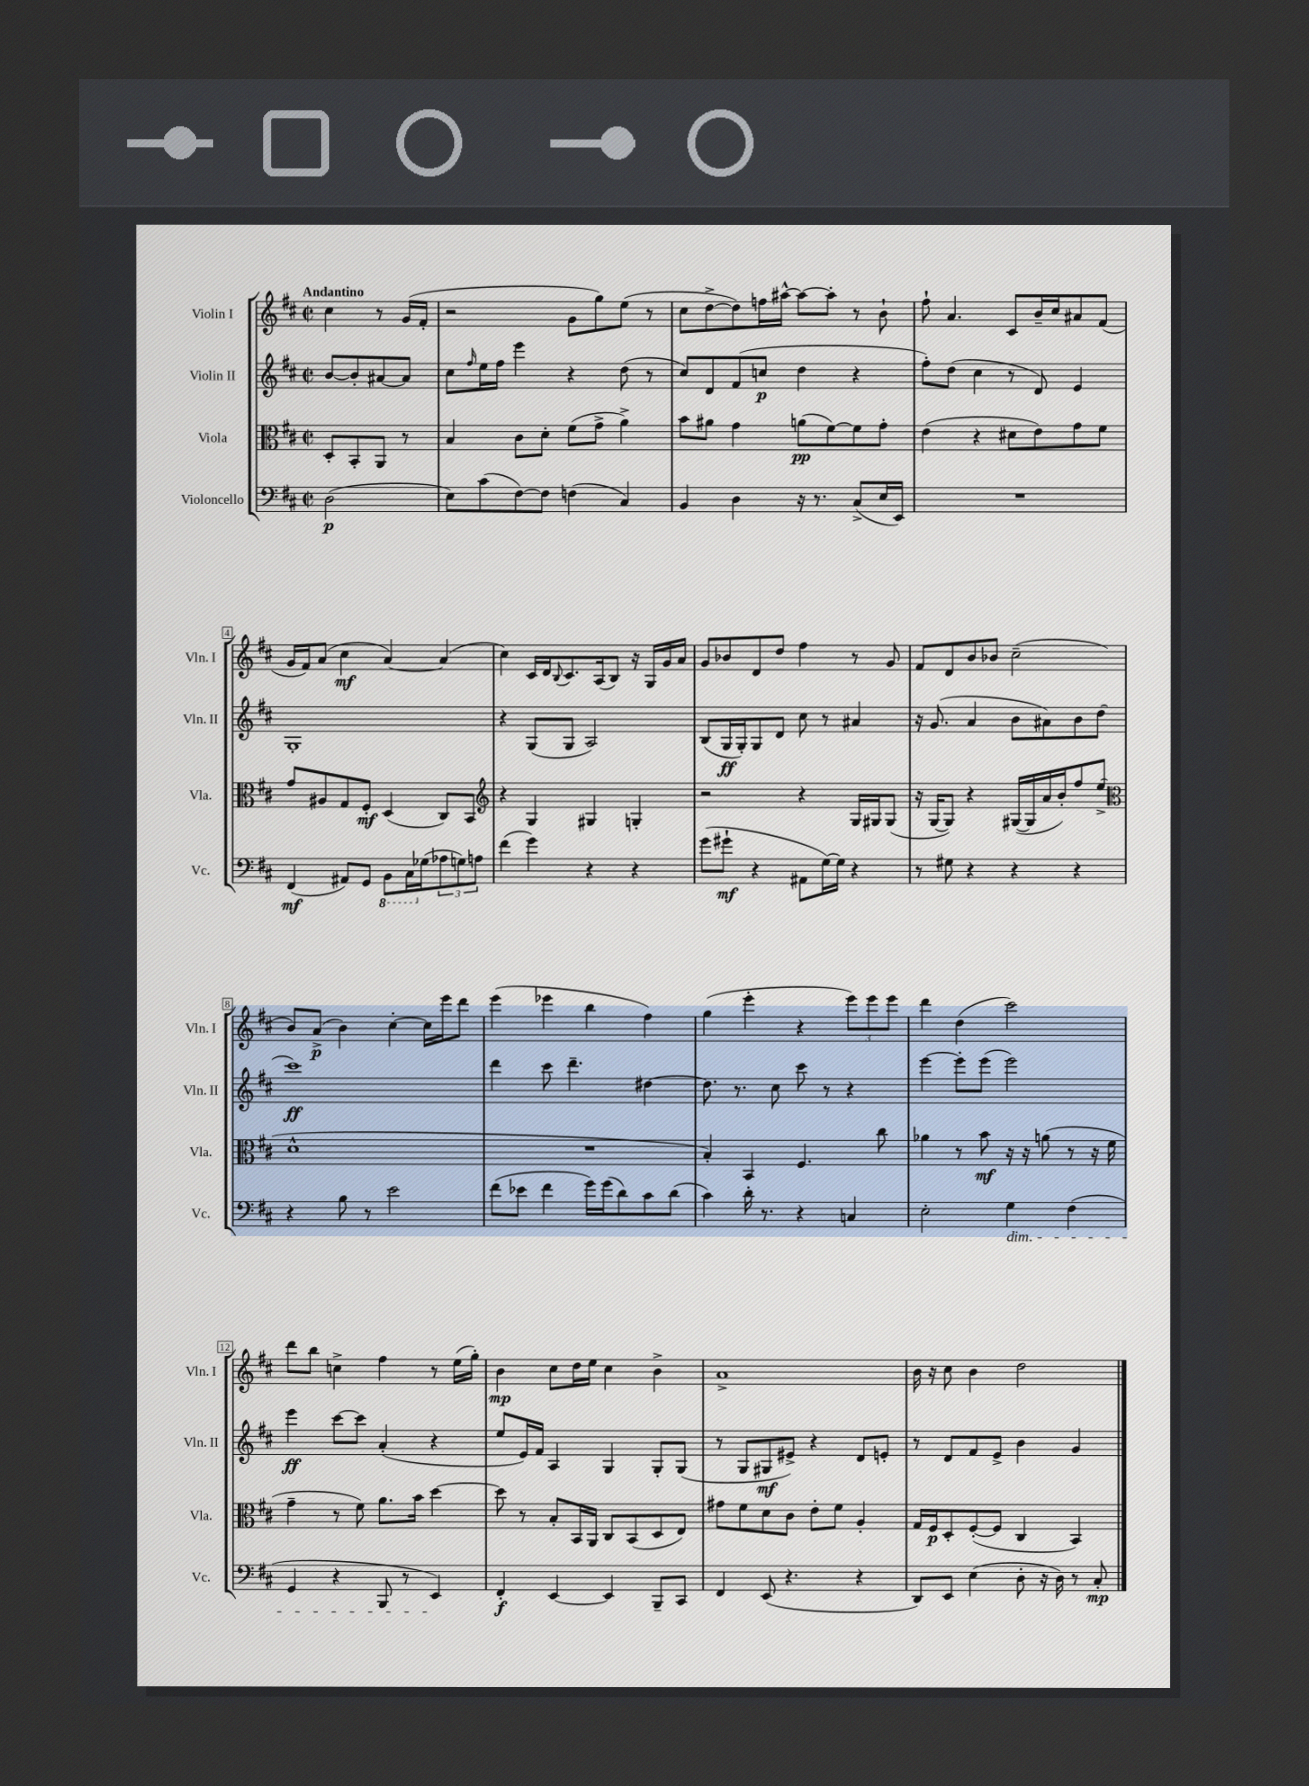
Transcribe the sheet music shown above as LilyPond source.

<<
\new StaffGroup <<
\new Staff = "s0" \with { instrumentName = "Violin I" shortInstrumentName = "Vln. I" } {
    \clef treble \key d \major \defaultTimeSignature \time 2/2 \partial 2 \tempo "Andantino"
    cis''4 r8 g'16( fis'16-. |
    r2 g'8 g''8) e''8( r8 |
    cis''8 d''8~-> d''8) f''16 ais''16~-^ ais''8~ ais''8-. r8 b'8-! |
    fis''8-! a'4. cis'8 b'16-- cis''16 ais'8 fis'8( |
    g'16 fis'16) a'8( cis''4\mf a'4~) a'4( |
    cis''4) cis'16 d'16 \appoggiatura { b8 } cis'8. a16( b8) r16 g16 g'16 a'16 |
    g'8 bes'8 d'8 d''8 fis''4 r8 g'8 |
    fis'8 d'8 b'8 bes'8 cis''2--( |
    b'8) a'8->\p( b'4) cis''4~-. cis''16 e'''16 d'''8 |
    e'''4( ees'''4 b''4 fis''4) |
    g''4( e'''4-. r4 \tuplet 3/2 { e'''8) e'''8 e'''8 } |
    d'''4 d''4( cis'''2) |
    d'''8 b''8 c''4-> fis''4 r8 e''16( g''16-.) |
    b'4\mp cis''8 d''16 e''16 cis''4 b'4-> |
    a'1-> |
    b'16 r16 cis''8 b'4 d''2 \bar "|." |
}
\new Staff = "s1" \with { instrumentName = "Violin II" shortInstrumentName = "Vln. II" } {
    \clef treble \key d \major \defaultTimeSignature \time 2/2 \partial 2
    b'8~ b'8-. ais'8~ ais'8 |
    cis''8 \grace { fis''16 } e''16 fis''16 e'''4 r4 d''8( r8 |
    cis''8) d'8 fis'8( c''8\p d''4 r4 |
    fis''8-.) d''8( cis''4 r8 d'8) e'4 |
    g1-. |
    r4 g8( g8 a2) |
    b8( g16\ff g16-.) g8 d'8 cis''8 r8 ais'4 |
    r16 g'8.( a'4 b'8 ais'8) b'8 d''8( |
    cis'''1\ff) |
    d'''4 cis'''8 d'''4.-- dis''4~ |
    dis''8. r8. cis''8 cis'''8 r8 r4 |
    e'''4~ e'''8-. e'''8( e'''2) |
    e'''4\ff cis'''8~ cis'''8 a'4-.( r4 |
    e''8 e'16) fis'16 a4 g4 g8-. g8( |
    r8 g8 gis8\mf eis'8->) r4 d'8 e'8-. |
    r8 d'8 fis'8 e'8-> b'4 g'4 \bar "|." |
}
\new Staff = "s2" \with { instrumentName = "Viola" shortInstrumentName = "Vla." } {
    \clef alto \key d \major \defaultTimeSignature \time 2/2 \partial 2
    d8-. b,8-. a,8 r8 |
    b4 cis'8 d'8-. fis'8( g'8-> a'4->) |
    b'8 ais'8 g'4 a'8\pp( fis'8~) fis'8 g'8-. |
    e'4( r4 dis'8 e'8) g'8 fis'8 |
    g'8 ais8 g8 fis8-.\mf d4( cis8) b,8 |
    \clef treble r4 g4 gis4 g4-. |
    r2 r4 g16 gis16 gis8( |
    r16 g16~ g8) r4 gis16~( gis16 a'16 b'16-.) fis''8 e''8->( |
    \clef alto d'1-^ |
    R1 |
    b4-.) b,4 fis4. cis''8 |
    aes'4 r8 b'8\mf r16 r16 a'8( r8 r16 fis'16 |
    g'4-- r8 fis'8) a'8. b'16 d''4~ |
    d''8 r8 b8-. b,16 a,16 cis8 b,8( d8 e8) |
    gis'8 fis'8 d'8 cis'8 e'8-. fis'8 a4-. |
    g16 fis16\p d8-. fis8~-.( fis8 cis4 b,4) \bar "|." |
}
\new Staff = "s3" \with { instrumentName = "Violoncello" shortInstrumentName = "Vc." } {
    \clef bass \key d \major \defaultTimeSignature \time 2/2 \partial 2
    d2\p( |
    e8) cis'8( fis8~) fis8 f4( cis4) |
    b,4 d4 r16 r8. cis8->( e16 e,16) |
    R1 |
    fis,4\mf( ais,8) g,8 \ottava #-1 b,,8 cis,16 \ottava #0 ges16( \tuplet 3/2 { aes8 g8) a8 } |
    fis'4( g'4) r4 r4 |
    g'8( gis'8-!\mf r4 ais,8 g16~) g16 r4 |
    r8 gis8 r4 r4 r4 |
    r4 b8 r8 e'2 |
    fis'8( ees'8 fis'4 g'16) g'16( d'8) cis'8 d'8( |
    cis'4) d'16-. r8. r4 c4 |
    e2-. g4\dim fis4( |
    g,4 r4 b,,8 r8 e,4\!) |
    fis,4-.\f e,4~ e,4 b,,8-- cis,8 |
    fis,4 e,8( r4. r4 |
    d,8) e,8 e4( d8-. r16 d16) r8 cis8-.\mp \bar "|." |
}
>>
>>
\layout { \context { \Score \override BarNumber.stencil = #(make-stencil-boxer 0.1 0.3 ly:text-interface::print) } }
